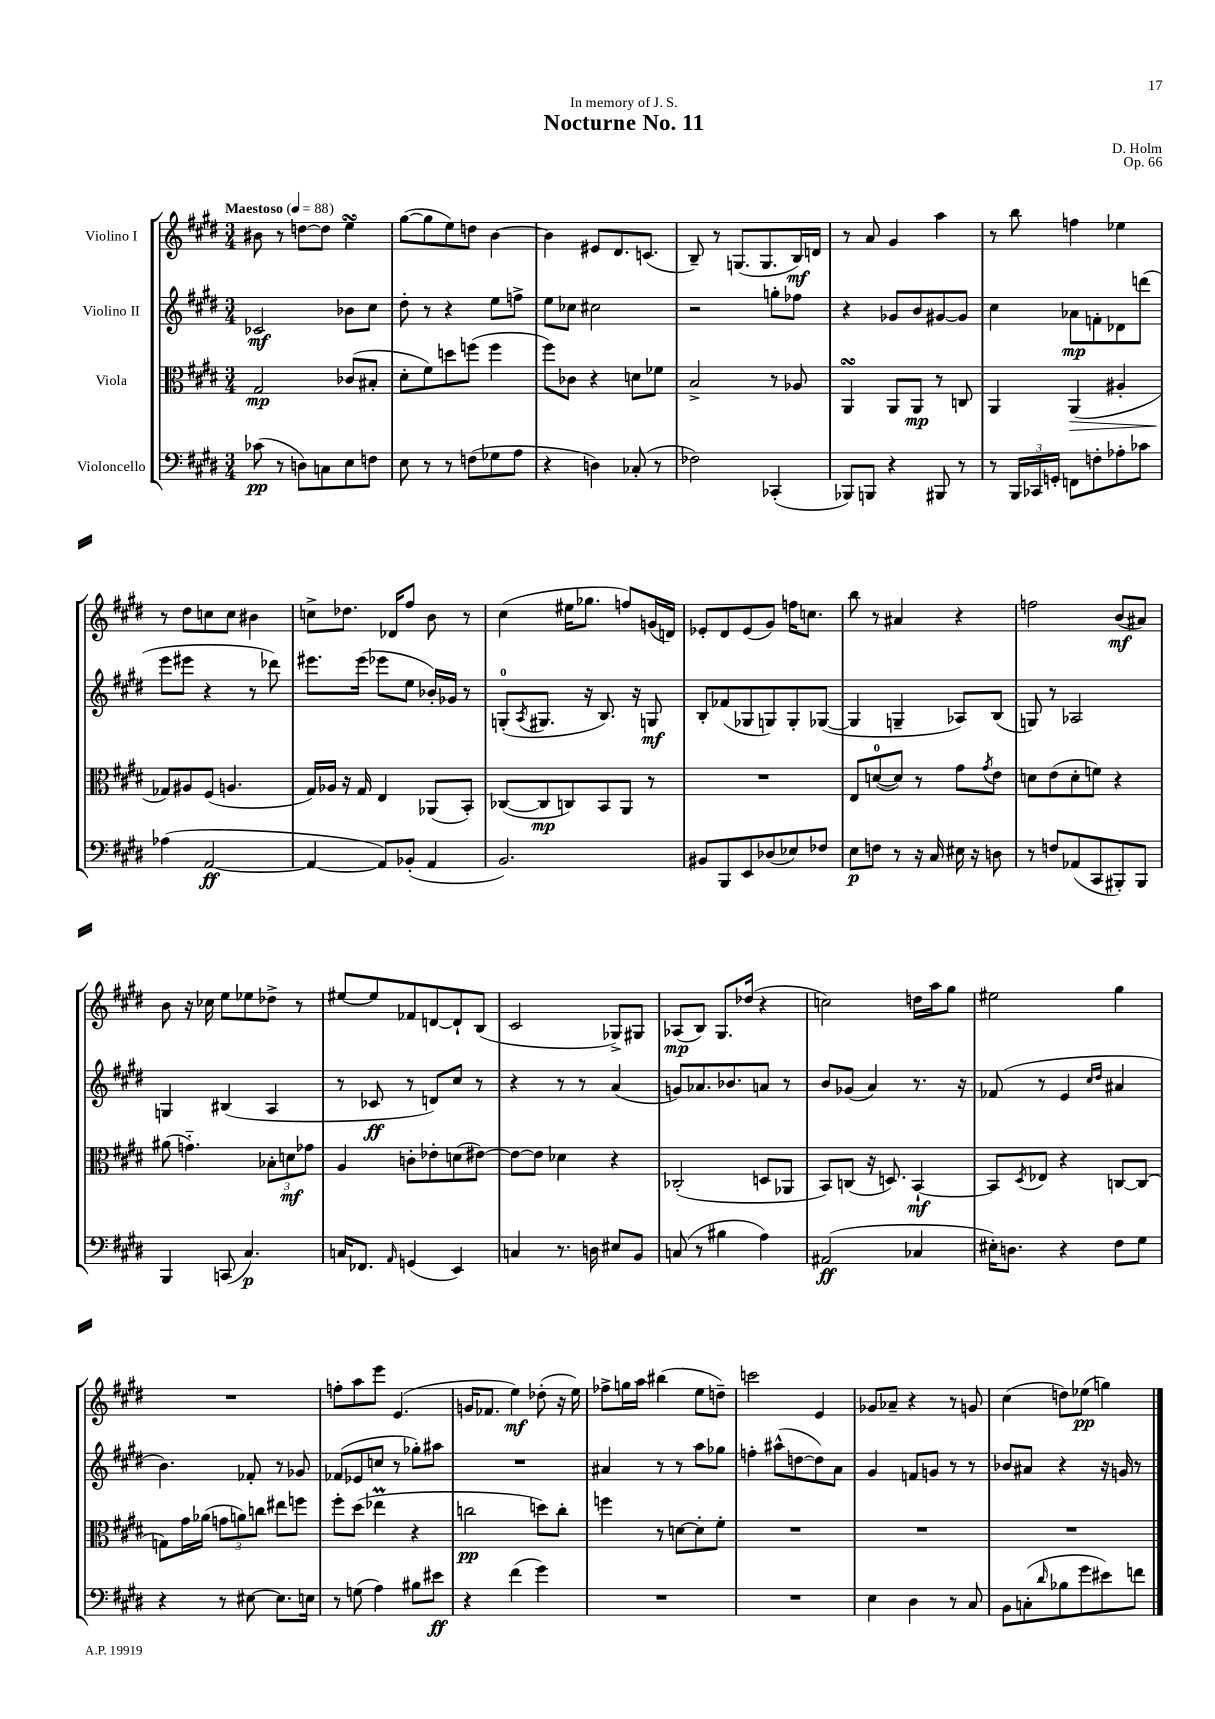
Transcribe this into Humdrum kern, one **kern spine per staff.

**kern	**kern	**kern	**kern
*staff4	*staff3	*staff2	*staff1
*clefF4	*clefC3	*clefG2	*clefG2
*k[f#c#g#d#]	*k[f#c#g#d#]	*k[f#c#g#d#]	*k[f#c#g#d#]
*M3/4	*M3/4	*M3/4	*M3/4
*MM88	*MM88	*MM88	*MM88
(8c-\	2G#/	2c-/	8b#\
8r	.	.	8r
8D\L)	.	.	[8dd\L
8C\	.	.	8dd\]J
8E\	(8c-/L	8b-\L	4ee\
8F\J	8B#'/J	8cc#\J	.
=	=	=	=
8E\	8d#'\L	8dd#'\	([8gg#\L
8r	8f#\)	8r	8gg#\]
8r	8dd\	4r	8ee\)
(8F\L	(8ff\J	.	8dd\J
8G-\	4ff\	8ee\L	[4b\
8A\J	.	8ff^\J	.
=	=	=	=
4r	8ff#\L)	8ee\L	4b\]
.	8c-\J	8cc-\J	.
4D\)	4r	2cc#\	8e#/L
.	.	.	8.d#/
(8C-'/	8d\L	.	.
.	.	.	(8.c/J
8r	8f-\J	.	.
=	=	=	=
2F-\)	2B^/	2r	8B~/)
.	.	.	8r
.	.	.	(8.G/L
.	.	.	8.G/
(4CC-'/	8r	8gg'\L	.
.	8A-/	8ff-\J	16B/L)
.	.	.	16d/JJ
=	=	=	=
8BBB-/L)	4AA/	4r	8r
8BBB/J	.	.	8a/
4r	8AA/L	8g-/L	4g#/
.	8AA/J	8b/	.
8BBB#/	8r	[8g#/	4aa\
8r	8C/	8g#/]J	.
=	=	=	=
8r	4AA/	4cc#\	8r
24BBB/LL	.	.	8bb\
24CC-/	.	.	.
24GG'/JJ	.	.	.
8FF\L	(4AA/	8a-\L	4ff\
8F'\	.	8f'\	.
8A-'\	4A#'/	8d-\	4ee-\
8c-\J	.	(8ddd\J	.
=	=	=	=
(4A-\	8G-/L)	8eee\L	8r
.	8A#/	8eee#\J	8dd#\L
[2AA/	(8F#/J	4r	8cc\
.	4.A/	.	8cc\J
.	.	8r	4b#\
.	.	8ddd-\)	.
=	=	=	=
4AA/_	16G#/LL)	8.eee#\L	8cc^\L
.	16A-/JJ	.	.
.	16r	.	8.dd-\J
.	16G#/	(16eee#\Jk	.
8AA/]L)	4E/	8eee-\L	.
.	.	.	16d-/LK
(8BB-'/J	.	8ee\J	8ff#/J
4AA/	(8AA-/L	16b-'/LL)	8b\
.	.	16g-/JJ	.
.	8BB'/J)	8r	8r
=	=	=	=
2.BB/)	([8C-/L	(8G'/L	(4cc#\
.	.	8qA/	.
.	8C-/]	8.G#/J	.
.	8C/)	.	16ee#\LK
.	.	16r	8.gg-\J
.	8BB/	8.B/)	.
.	8AA/J	.	8ff/L)
.	.	16r	.
.	8r	8G/	(16g/L
.	.	.	16d/JJ)
=	=	=	=
8BB#/L	2.r	8B'/L	8e-'/L
8BBB/	.	(8f-/	8d#/
8EE/	.	8G-/	(8e-/
(8D-/	.	8G/)	8g#/J)
8E-/)	.	8G'/	16ff\LK
.	.	.	8.cc\J
8F-/J	.	([8G-/J	.
=	=	=	=
8E\L	8E/L	4G-/]	8bb\
8F\J	([8d/	.	8r
8r	8d/]J)	4G~/	4a#/
16r	8r	.	.
16C#/	.	.	.
16E#\	8g#\L	8A-/L)	4r
16r	.	.	.
.	8qg#/	.	.
8D\	8e\J	(8B/J	.
=	=	=	=
8r	8d\L	8G/)	2ff\
8F/L	(8e\	8r	.
(8AA-/	8d'\	2A-/	.
8CC#/	8f\J)	.	.
8BBB#'/)	4r	.	(8b/L
8BBB#/J	.	.	8a#/J)
=	=	=	=
4BBB/	(8a#\	4G/	8b\
.	4.g'~\)	.	16r
.	.	.	16cc-\
(8CC/	.	(4B#/	8ee\L
4.C#/)	.	.	8ee-\
.	12B-'\L	4A/	8dd-^\J
.	12d\	.	.
.	.	.	8r
.	12g-\J	.	.
=	=	=	=
16C/LK	4A/	8r	[8ee#/L
8.FF-/J	.	.	.
.	.	8c-/	8ee#/]
16qqAA/	.	.	.
(4GG/	8c'\L	8r	8f-/
.	8e-'\	8d/L)	[8d/
4EE/)	(8d\	8cc#/J	8d`/]
.	[8e#\J)	8r	(8B/J
=	=	=	=
4C/	8e#\_L	4r	2c#/
.	8e#\]J	.	.
8.r	4d-\	8r	.
.	.	8r	.
16D\	.	.	.
8E#/L	4r	(4a/	8G-^/L)
8BB/J	.	.	8G#/J
=	=	=	=
(8C/	(2C-'/	8g/L)	(8A-/L
8r	.	8.a-/	8B/J)
4B#\	.	.	8.G#/L
.	.	8.b-/	.
.	.	.	(16dd-/Jk
4A\)	8D/L	8a/J	4r
.	8AA-/J	8r	.
=	=	=	=
(2AA#/	8BB/L)	8b/L	2cc\)
.	(8C/J	(8g-/J	.
.	16r	4a/)	.
.	8.D/)	.	.
4C-/	[4BB`/	8.r	16dd\LL
.	.	.	16aa\J
.	.	.	8gg#\J
.	.	16r	.
=	=	=	=
16E#'\LK)	8BB/]L	(8f-/	2ee#\
8.D\J	.	.	.
.	8qD#/	.	.
.	8E-/J	8r	.
4r	4r	4e/	.
.	.	16qqcc#/LL	.
.	.	16qqdd#/JJ	.
8F#\L	[8C/L	4a#/	4gg#\
8G#\J	(8C/]J	.	.
=	=	=	=
4r	8G\L)	4.b\)	2.r
.	16g#\L	.	.
.	(16a-\JJ	.	.
8r	12g\L	.	.
.	12a\)	.	.
[8E#\	.	8f-'/	.
.	12cc\J	.	.
8.E#\]L	8ee#\L	8r	.
.	8ff\J	8g-/	.
16E\Jk	.	.	.
=	=	=	=
8r	8ff#'\L	(8f-/L	8ff'\L
(8G\	(8dd#\J	8e-/	8aa\
4A\)	4ee-\	8cc/J	8eee\J
.	.	8r	(4.e/
8B#\L	4r	8gg-'\L)	.
8e#\J	.	8aa#\J	.
=	=	=	=
4r	2cc\	2.r	16g/LK
.	.	.	8.f-/J
(4f#\	.	.	4ee\)
4g#\)	8dd\L)	.	(8dd-'\
.	8cc'\J	.	16r
.	.	.	16ee\)
=	=	=	=
2.r	4ff\	4a#/	8ff-^\L
.	.	.	16gg\L
.	.	.	16aa\JJ
.	8r	8r	(4bb#\
.	[8d\L	8r	.
.	8d'\]	8aa\L	8ee\L
.	8f#'\J	8gg-\J	8dd~\J)
=	=	=	=
2.r	2.r	4ff'\	2ccc\
.	.	(8aa#^^\L	.
.	.	[8dd\	.
.	.	8dd\])	4e/
.	.	8a\J	.
=	=	=	=
4E\	2.r	4g#/	8g-/L
.	.	.	8a-~/J
4D#\	.	8f/L	4r
.	.	8g/J	.
8r	.	8r	8r
8C#/	.	8r	8g/
=	=	=	=
8BB\L	2.r	8b-/L	(4cc#\
(8C'\	.	8a#/J	.
16qqd#/	.	.	.
8B-\	.	4r	8dd\L)
8g#\	.	.	(8ee-\J
8e#\)	.	16r	4gg\)
.	.	16g/	.
8f\J	.	8r	.
==	==	==	==
*-	*-	*-	*-
